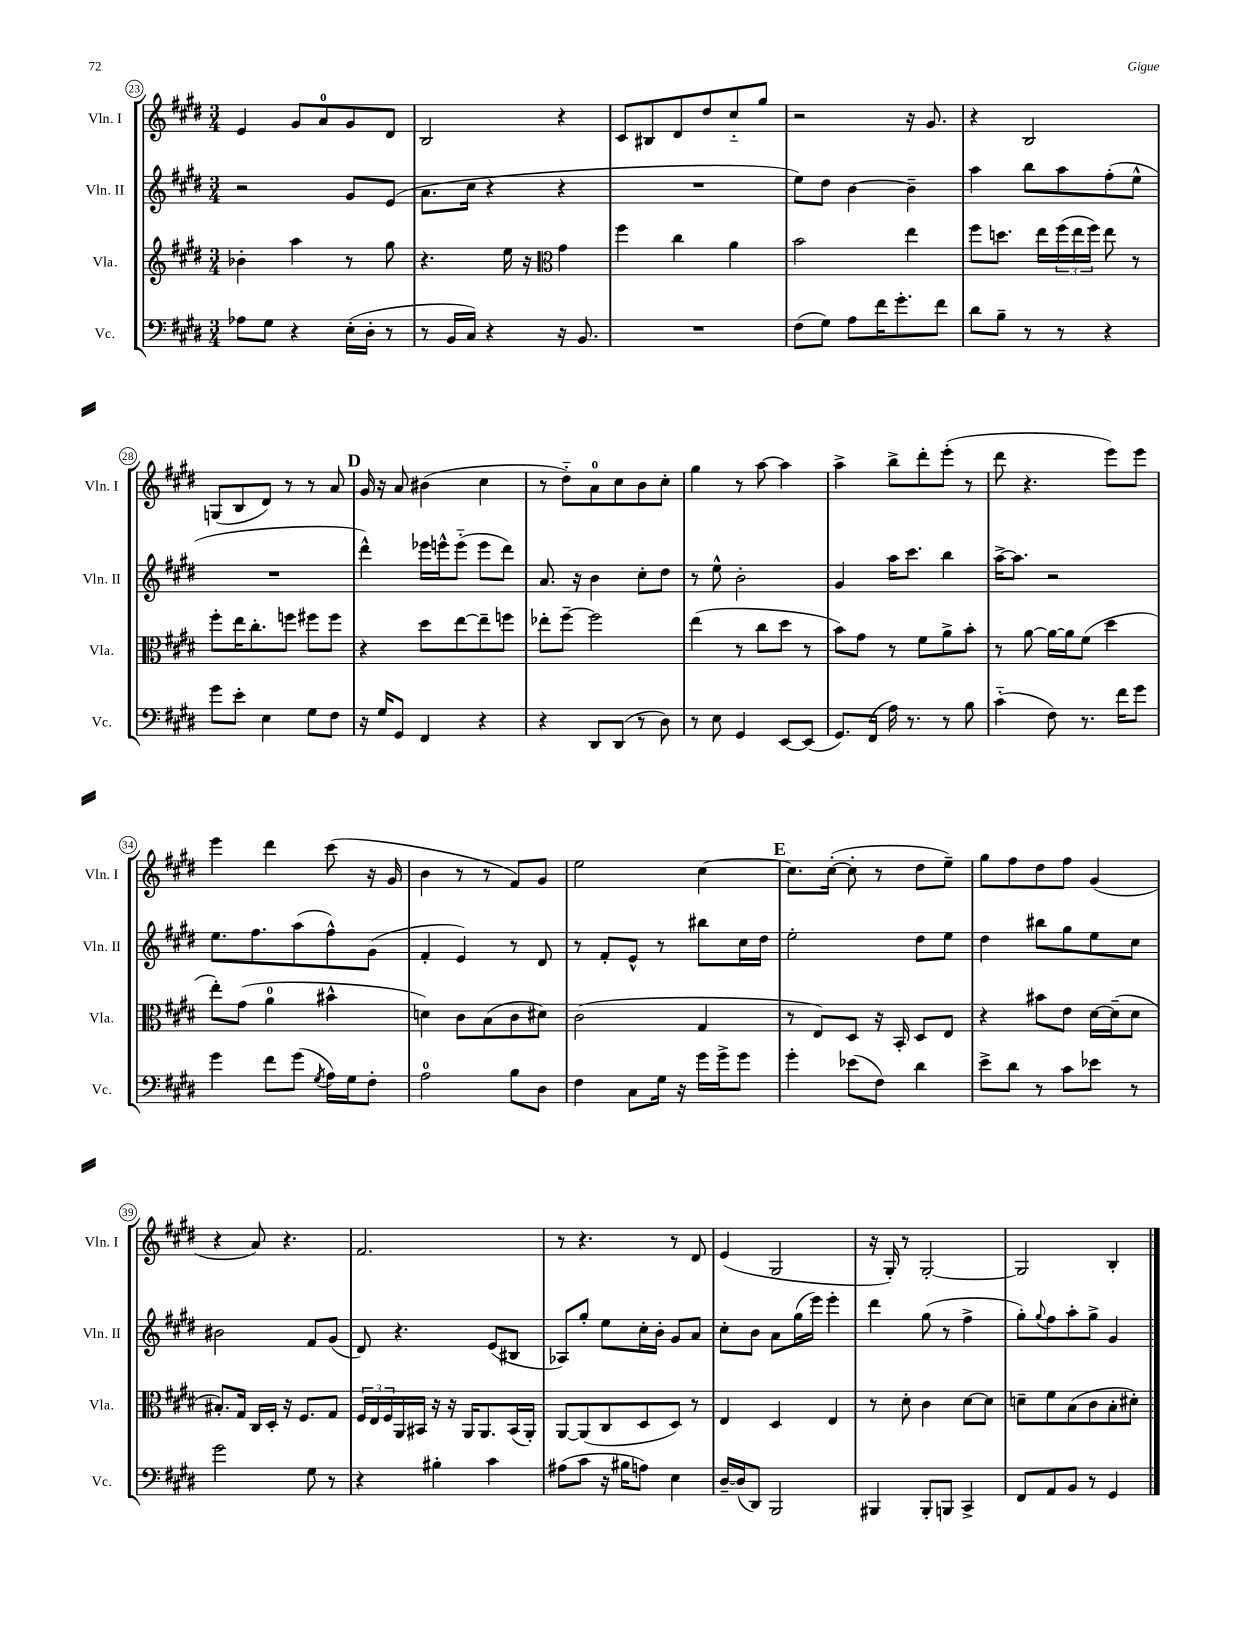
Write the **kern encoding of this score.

**kern	**kern	**kern	**kern
*part4	*part3	*part2	*part1
*staff4	*staff3	*staff2	*staff1
*I"Vc.	*I"Vla.	*I"Vln. II	*I"Vln. I
*I'Vc.	*I'Vla.	*I'Vln. II	*I'Vln. I
*clefF4	*clefG2	*clefG2	*clefG2
*k[f#c#g#d#]	*k[f#c#g#d#]	*k[f#c#g#d#]	*k[f#c#g#d#]
*M3/4	*M3/4	*M3/4	*M3/4
=23	=23	=23	=23
8A-X\L	4b-X'\	2r	4e/
8G#\J	.	.	.
4r	4aa\	.	8g#/L
.	.	.	8a/
(16E'\LL	8r	8g#/L	8g#/
16D#'\JJ	.	.	.
8r	8gg#\	(8e/J	8d#/J
=24	=24	=24	=24
8r	4.r	8.a\L	2B/
16BB/LL	.	.	.
16C#/JJ)	.	16cc#\Jk	.
4r	.	4r	.
.	16ee\	.	.
.	16r	.	.
*	*clefC3	*	*
16r	4g#\	4r	4r
8.BB/	.	.	.
=25	=25	=25	=25
2.r	4ff#\	2.r	8c#/L
.	.	.	8B#X/
.	4cc#\	.	8d#/
.	.	.	8dd#/
.	4a\	.	8cc#/
.	.	.	8gg#/J
=26	=26	=26	=26
(8F#\L	2b\	8ee\L)	2r
8G#\J)	.	8dd#\J	.
8A\L	.	[4b\	.
16f#\K	.	.	.
8.g#'\	.	.	.
.	4ee\	4b~\]	16r
.	.	.	8.g#/
8f#\J	.	.	.
=27	=27	=27	=27
8d#\L	8ff#\L	4aa\	4r
8B~\J	8.ddn\J	.	.
8r	.	8bb\L	2B/
.	16ee\LL	.	.
8r	(24ff#\	8aa\	.
.	24ee\	.	.
.	24ff#\JJ)	.	.
4r	8ee\	(8ff#'\	.
.	8r	8ee^^\J	.
!!LO:LB:g=z
=28	=28	=28	=28
8g#\L	8ff#'\L	2.r	(8Gn/L
8e'\J	16ee\K	.	8B/
.	8.cc#'\	.	.
4E\	.	.	8d#/J)
.	8ffn\J	.	8r
8G#\L	8ff#X\L	.	8r
8F#\J	8ff#\J	.	8a/
!!LO:REH:place=s1:t=D
=29	=29	=29	=29
16r	4r	4ddd#^^\)	16g#/
16G#/KL	.	.	16r
8GG#/J	.	.	8a/
4FF#/	8dd#\L	16eee-X\LL	(4b#X\
.	.	16eeen^^\J	.
.	[8ee\	(8eee\J	.
4r	8ee~\]	8eee\L	4cc#\
.	8ffn\J	8ddd#\J)	.
=30	=30	=30	=30
4r	8ee-X'\L	8.a/	8r
.	[8ff#~\J	.	8dd#\L)
.	.	16r	.
8DD#/L	2ff#\]	4b\	8a\
(8DD#/J	.	.	8cc#\
8r	.	8cc#'\L	8b\
8D#\)	.	8dd#\J	8cc#'\J
=31	=31	=31	=31
8r	(4ee\	8r	4gg#\
8E\	.	8ee^^\	.
4GG#/	8r	2b'\	8r
.	8cc#\L	.	[8aa\
[8EE/L	8dd#\J	.	4aa\]
(8EE/J]	8r	.	.
=32	=32	=32	=32
8.GG#/L)	8b\L)	4g#/	4aa^\
.	8g#\J	.	.
(16FF#/Jk	.	.	.
16A\)	8r	16aa\KL	8bb^\L
8.r	.	8.ccc#\J	.
.	8f#\L	.	8ddd#'\
8r	8a^\	4bb\	(8eee'\J
8B\	8b'\J	.	8r
=33	=33	=33	=33
(4c#\	8r	[16aa^\KL	8ddd#\
.	.	8.aa\J]	.
.	[8a\	.	4.r
8F#\)	16a\LL_	2r	.
.	16a\J]	.	.
8.r	(8f#\J	.	.
.	4dd#\	.	8eee\L)
16f#\KL	.	.	.
8g#\J	.	.	8eee\J
!!LO:LB:g=z
=34	=34	=34	=34
4g#\	8ee'\L)	8.ee\L	4eee\
.	(8g#\J	.	.
.	.	8.ff#\	.
8f#\L	4a\	.	4ddd#\
(8g#\J	.	(8aa\	.
8qG#/	.	.	.
16A\LL)	4b#X^^\	8ff#^^\)	(8ccc#\
16G#\J	.	.	.
8F#'\J	.	(8g#\J	16r
.	.	.	16g#/
=35	=35	=35	=35
2A\	4dn\)	4f#'/	4b\
.	8c#\L	4e/)	8r
.	(8B\	.	8r
8B\L	8c#\	8r	8f#/L)
8D#\J	8d#X\J)	8d#/	8g#/J
=36	=36	=36	=36
4F#\	(2c#\	8r	2ee\
.	.	8f#'/L	.
8C#\L	.	8e^^/J	.
16G#\Jk	.	8r	.
16r	.	.	.
16g#\LL	4G#/	8bb#X\L	[4cc#\
16g#^\J	.	.	.
8g#\J	.	16cc#\L	.
.	.	16dd#\JJ	.
!!LO:REH:place=s1:t=E
=37	=37	=37	=37
4g#'\	8r	2ee'\	8.cc#\L]
.	8E/L)	.	.
.	.	.	([16cc#'\Jk
(8e-X\L	8D#/J	.	8cc#'\]
8F#\J)	16r	.	8r
.	16BB'/	.	.
4d#\	8D#/L	8dd#\L	8dd#\L
.	8E/J	8ee\J	8ee~\J)
=38	=38	=38	=38
8e^\L	4r	4dd#\	8gg#\L
8d#\J	.	.	8ff#\
8r	8b#X\L	8bb#X\L	8dd#\
8c#\L	8e\J	8gg#\	8ff#\J
8e-X\J	[16d#\LL	8ee\	(4g#/
.	(16d#~\J]	.	.
8r	8d#\J	8cc#\J	.
!!LO:LB:g=z
=39	=39	=39	=39
2g#\	8.B#X'/L)	2b#X\	4r
.	16G#/Jk	.	.
.	16C#/LL	.	8a/)
.	16D#'/JJ	.	.
.	16r	.	4.r
.	8.F#/L	.	.
8G#\	.	8f#/L	.
8r	8G#/J	(8g#/J	.
=40	=40	=40	=40
4r	24F#/LL	8d#/)	2.f#/
.	24E/	.	.
.	24F#/	.	.
.	16AA/	4.r	.
.	16BB#X/JJ	.	.
4B#X'\	16r	.	.
.	16r	.	.
.	16AA/KL	.	.
.	8.AA/	.	.
4c#\	.	(8e/L	.
.	(16BB#/L	8B#X/J	.
.	16AA'/JJ)	.	.
=41	=41	=41	=41
(8A#X\L	[8AA/L	8A-X/L)	8r
8c#\J	(8AA/]	8gg#'/J	4.r
16r	8C#/	8ee\L	.
16B#X\KL	.	.	.
8An\J)	8D#/	16cc#'\L	.
.	.	16b'\JJ	.
4E\	8D#/J)	8g#/L	8r
.	8r	8a/J	8d#/
=42	=42	=42	=42
[16D#~/LL	4E/	8cc#'\L	(4e/
(16D#/J]	.	.	.
8DD#/J)	.	8b\J	.
2BBB/	4D#/	8a\L	2G#/
.	.	(16gg#\L	.
.	.	16eee\JJ)	.
.	4E/	4eee'\	.
=43	=43	=43	=43
4BBB#X/	8r	4ddd#\	16r
.	.	.	16G#'/)
.	8d#'\	.	8r
8BBB#'/L	4c#\	(8gg#\	[2G#'/
8BBBn/J	.	8r	.
4CC#^/	[8d#\L	4ff#^\	.
.	8d#\J]	.	.
=44	=44	=44	=44
8FF#/L	8dn~\L	8gg#'\L)	2G#/]
.	.	8qqgg#/	.
8AA/	8f#\	8ff#\	.
8BB/J	(8B\	8aa'\	.
8r	8c#\	8gg#^\J	.
4GG#/	8B'\	4g#/	4B'/
.	8d#X'\J)	.	.
==	==	==	==
*-	*-	*-	*-
